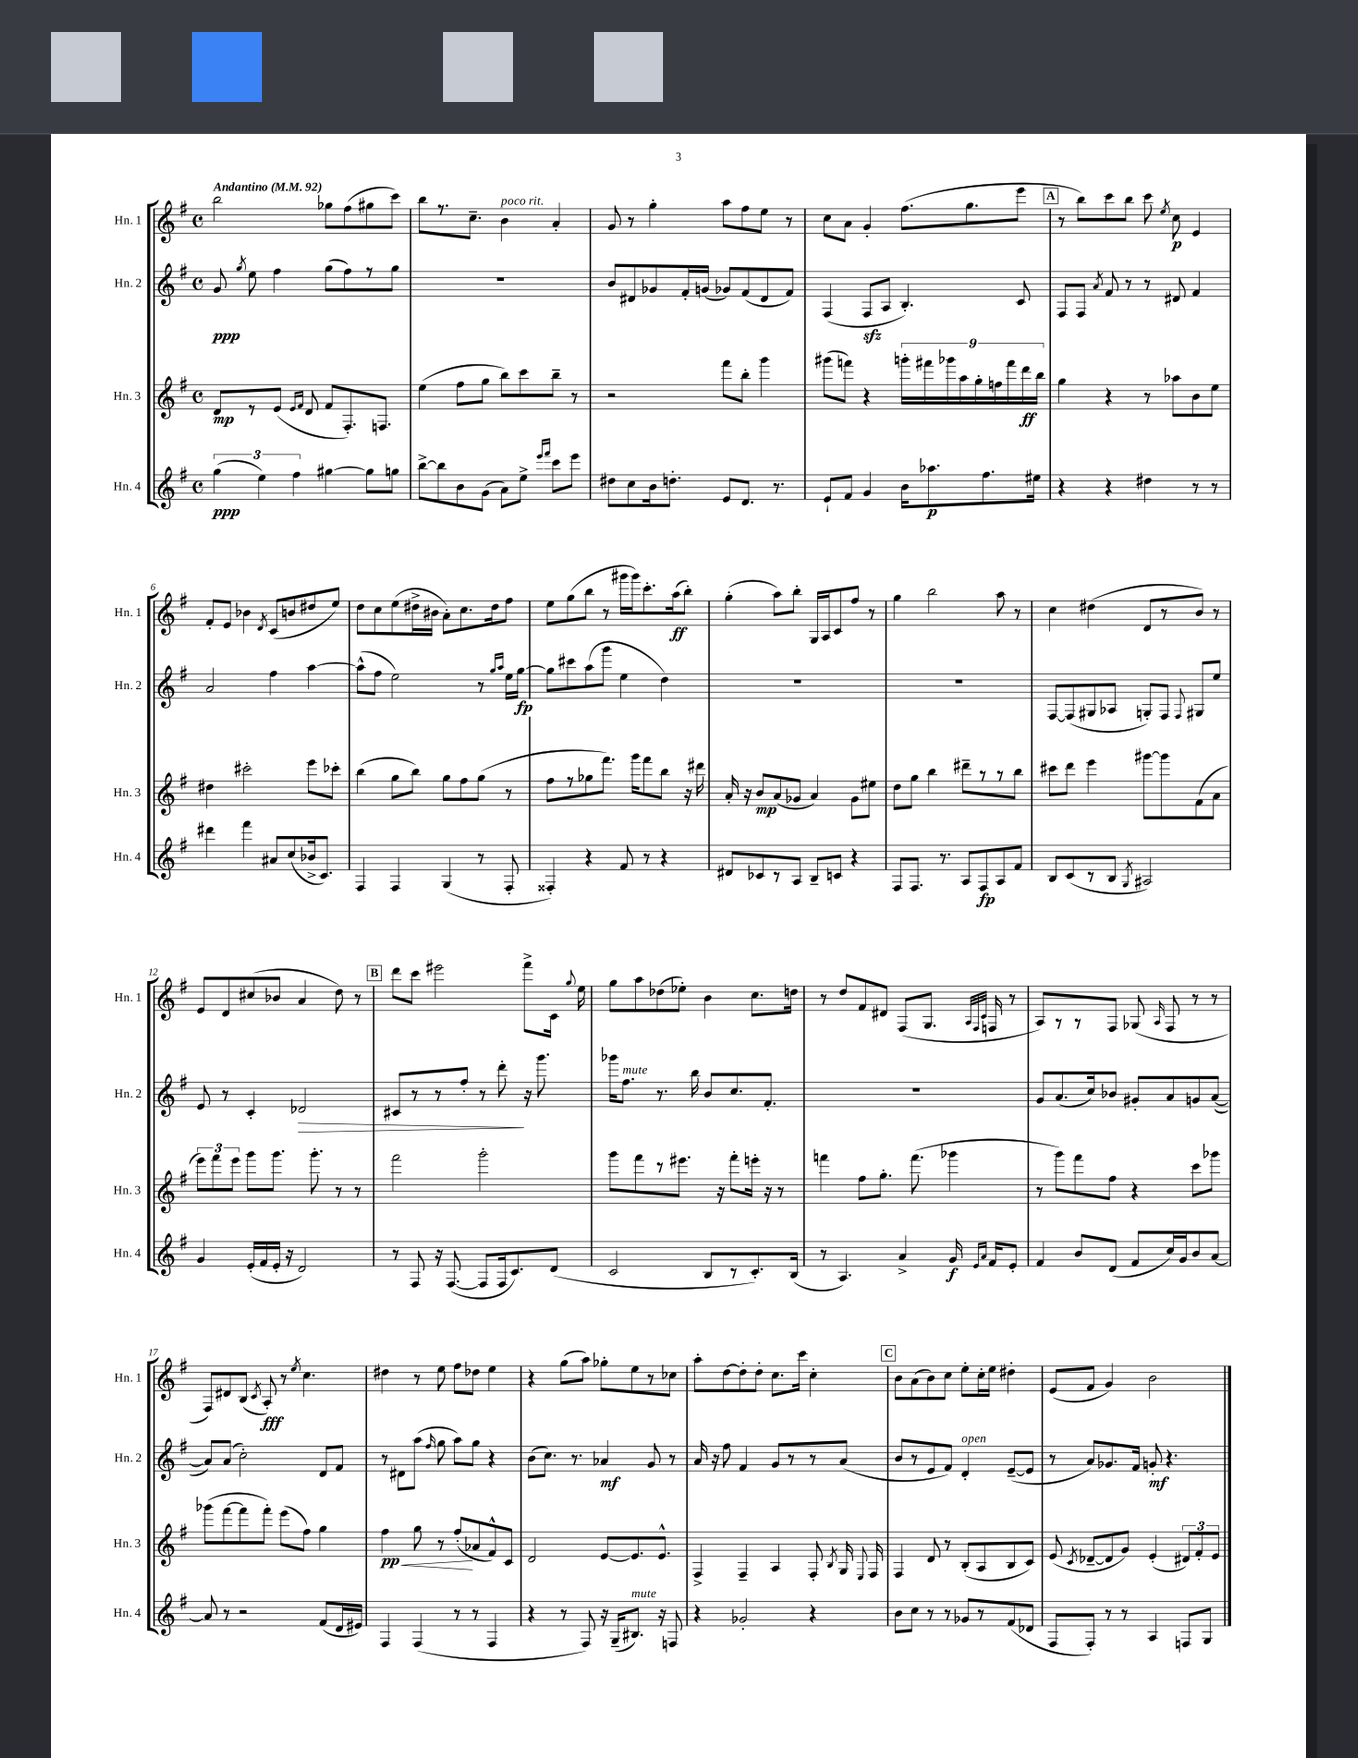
<<
\new StaffGroup <<
\new Staff = "s0" \with { instrumentName = "Hn. 1" shortInstrumentName = "Hn. 1" } {
    \clef treble \key g \major \defaultTimeSignature \time 4/4 \tempo "Andantino" 4 = 92
    \autoBeamOff b''2 ges''8[ fis''8( gis''8 c'''8]) |
    b''8[ r8. c''8.]-- b'4^\markup { \italic "poco rit." } a'4-. |
    g'8 r8 g''4-. a''8[ fis''8 e''8] r8 |
    c''8[ a'8] g'4-. fis''8.[( g''8. e'''8] |
    \mark \markup { \box "A" } r8 b''8[) c'''8 b''8] c'''8 \acciaccatura { e''8 } c''8\p e'4 |
    fis'8[-. e'8] bes'4 \acciaccatura { d'8 } c'8[( b'8 dis''8 e''8]) |
    d''8[ c''8 e''8( dis''16-> bis'16] a'8[-.) c''8. dis''16 fis''8] |
    e''8[ g''8( b''8] r8 gis'''16[ gis'''16) c'''8.-. a''16\ff( b''8]-.) |
    g''4-.( a''8[) b''8]-. g16[ a16 c'8 fis''8] r8 |
    g''4 b''2 a''8 r8 |
    c''4 dis''4( d'8[ r8 b'8]) r8 |
    e'8[ d'8 cis''8( bes'8] a'4 d''8) r8 |
    \mark \markup { \box "B" } d'''8[ c'''8] eis'''2 fis'''8[-> c'16] \appoggiatura { g''8 } e''16 |
    g''8[ a''8 des''8( ees''8]-.) b'4 c''8.[ d''16] |
    r8 d''8[ fis'8 dis'8] fis8[( g8.] \grace { a32[ fis32 c'32] } f16 r8 |
    a8[) r8 r8 fis8] ges8( \grace { a16 } fis8 r8 r8 |
    fis8[) dis'8 b8]( \acciaccatura { c'8 } a8-.\fff) r8 \acciaccatura { e''8 } c''4. |
    dis''4 r8 e''8 fis''8[ des''8] e''4 |
    r4 g''8[( a''8]) ges''8[-. e''8 r8 ces''8] |
    a''8[-. d''8~ d''8-. d''8]-. c''8.[ c'''16] c''4-. |
    \mark \markup { \box "C" } b'8[ a'8( b'8) c''8] e''8[-. c''16-. e''16] dis''4-. |
    e'8[( fis'8] g'4) b'2 \bar "|." |
}
\new Staff = "s1" \with { instrumentName = "Hn. 2" shortInstrumentName = "Hn. 2" } {
    \clef treble \key g \major \defaultTimeSignature \time 4/4
    \autoBeamOff g'8\ppp \acciaccatura { g''8 } e''8 fis''4 g''8[( fis''8) r8 g''8] |
    R1 |
    b'8[ dis'8 ges'8 fis'16-. g'16]( ges'8[) fis'8( dis'8 fis'8]) |
    fis4( fis8[\sfz a8] b4.-.) c'8 |
    \mark \markup { \box "A" } fis8[ fis8] \acciaccatura { a'8 } fis'8 r8 r8 dis'8 fis'4 |
    a'2 fis''4 a''4~ |
    a''8[-^( fis''8] e''2) r8 \grace { g''16[ a''16] } e''16[ g''16]~\fp |
    g''8[ cis'''8 a''8( g'''8] e''4 d''4) |
    R1 |
    R1 |
    fis8[~ fis8( gis8 aes8] g8[-.) fis8] \appoggiatura { fis8 } gis8[ e''8] |
    e'8 r8 c'4-. des'2\> |
    \mark \markup { \box "B" } cis'8[ r8 r8 fis''8]-. r8 d'''8-.\! r16 g'''8. |
    ges'''16[ fis''8.]^\markup { \italic "mute" } r8. b''16 b'8[ c''8. fis'8.]-. |
    R1 |
    g'8[ a'8.( c''16) bes'8] gis'8[-. a'8 g'8 a'8]~( |
    a'8[) a'8]( c''2-.) d'8[ fis'8] |
    r8 dis'8[ a''8]( \grace { fis''16 } g''8 a''8[) g''8] r4 |
    b'8[( c''8.]) r8. aes'4\mf g'8 r8 |
    a'16 r16 fis''8 fis'4 g'8[ r8 r8 a'8]( |
    \mark \markup { \box "C" } b'8[ r8 e'8 fis'8]) d'4-.^\markup { \italic "open" } e'8[~--( e'8] |
    r8 a'8[) ges'8. fis'16] g'8-.\mf r4. \bar "|." |
}
\new Staff = "s2" \with { instrumentName = "Hn. 3" shortInstrumentName = "Hn. 3" } {
    \clef treble \key g \major \defaultTimeSignature \time 4/4
    \autoBeamOff d'8[\mp r8 e'8]( \grace { e'16[ fis'16] } d'8 fis'8[ fis8.-.) f8.] |
    e''4( fis''8[ g''8] b''8[) c'''8 b''8]-- r8 |
    r2 fis'''8[ b''8]-. g'''4 |
    gis'''8[( f'''8]) r4 \tuplet 9/8 { g'''16[-. fis'''16 ges'''16 a''16 g''16-. f''16 fis'''16 d'''16\ff b''16] } |
    \mark \markup { \box "A" } g''4 r4 r8 aes''8[ b'8 e''8] |
    dis''4 cis'''2-. e'''8[ ces'''8]-. |
    b''4( g''8[ b''8]) g''8[ fis''8 g''8]( r8 |
    fis''8[ r8 ges''8 fis'''8.]) g'''16[ fis'''8 b''8] r16 dis'''16 |
    a'16-. r16 b'8[\mp a'8( ges'8] a'4) ges'8[ eis''8] |
    d''8[ g''8] b''4 dis'''8[-- r8 r8 b''8] |
    cis'''8[ d'''8] e'''4 gis'''8[~ gis'''8 fis'8( a'8] |
    \tuplet 3/2 { e'''8[) fis'''8 e'''8] } g'''8[ g'''8.] g'''8.-. r8 r8 |
    \mark \markup { \box "B" } fis'''2 g'''2-. |
    g'''8[ fis'''8 r8 eis'''8.] r16 fis'''8[-. e'''16]-. r16 r8 |
    f'''4 fis''8[ g''8.]-. f'''8.( ges'''4 |
    r8 g'''8[) fis'''8 fis''8] r4 c'''8[ ges'''8] |
    ges'''8[( fis'''8~ fis'''8 fis'''8]-.) e'''8[( fis''8]) g''4 |
    fis''4\pp\< g''8 r8 fis''8[-.\!( aes'8 fis'8-^) c'8] |
    d'2 e'8[~ e'8. e'8.]-^ |
    fis4-> fis4-- a4 fis8-. \acciaccatura { b8 } g16 \appoggiatura { e8 } fis16 |
    \mark \markup { \box "C" } fis4 d'8 r8 b8[-.( a8 b8 c'8]) |
    e'8( \acciaccatura { c'8 } des'8[~-- des'8 g'8]) e'4-.( \tuplet 3/2 { dis'8[) fis'8-. e'8] } \bar "|." |
}
\new Staff = "s3" \with { instrumentName = "Hn. 4" shortInstrumentName = "Hn. 4" } {
    \clef treble \key g \major \defaultTimeSignature \time 4/4
    \autoBeamOff \tuplet 3/2 { g''4\ppp( e''4) fis''4 } gis''4~ gis''8[ g''8] |
    b''8[~-> b''8 b'8 g'8]( a'8[) e''8]-> \grace { e'''16[ fis'''16] } c'''8[ e'''8] |
    dis''8[ c''8 b'16 d''8.]-. e'8[ d'8.] r8. |
    e'8[-! fis'8] g'4 b'16[ aes''8.\p fis''8. eis''16] |
    \mark \markup { \box "A" } r4 r4 dis''4 r8 r8 |
    dis'''4 fis'''4 ais'8[ c''8( bes'16-> c'8.]) |
    fis4 fis4 g4( r8 fis8-. |
    fisis4-.) r4 fis'8 r8 r4 |
    dis'8[ ces'8 r8 a8] b8[-- c'8] r4 |
    fis8[ fis8.] r8. a8[ fis8\fp a8 fis'8] |
    b8[ c'8( r8 b8] \acciaccatura { g8 } ais2) |
    g'4 e'16[-.( fis'16 e'16]-. r16 d'2) |
    \mark \markup { \box "B" } r8 fis8 r16 fis8.~( fis8[ fis16 c'8.) d'8]( |
    c'2 b8[ r8 c'8.-.) b16]( |
    r8 a4.) a'4-> g'16\f \grace { e'16[ a'16] } fis'16[ e'8]-. |
    fis'4 b'8[ d'8]( fis'8[ c''16) g'16 b'8 a'8]~ |
    a'8 r8 r2 fis'8[( d'16 eis'16]) |
    fis4 fis4( r8 r8 fis4 |
    r4 r8 fis8) r16 g16[--( bis8.]^\markup { \italic "mute" }) r16 f8 |
    r4 ges'2-. r4 |
    \mark \markup { \box "C" } b'8[ c''8] r8 r8 ges'8[ r8 fis'8( des'8] |
    fis8[ fis8]-.) r8 r8 a4 f8[ g8] \bar "|." |
}
>>
>>
